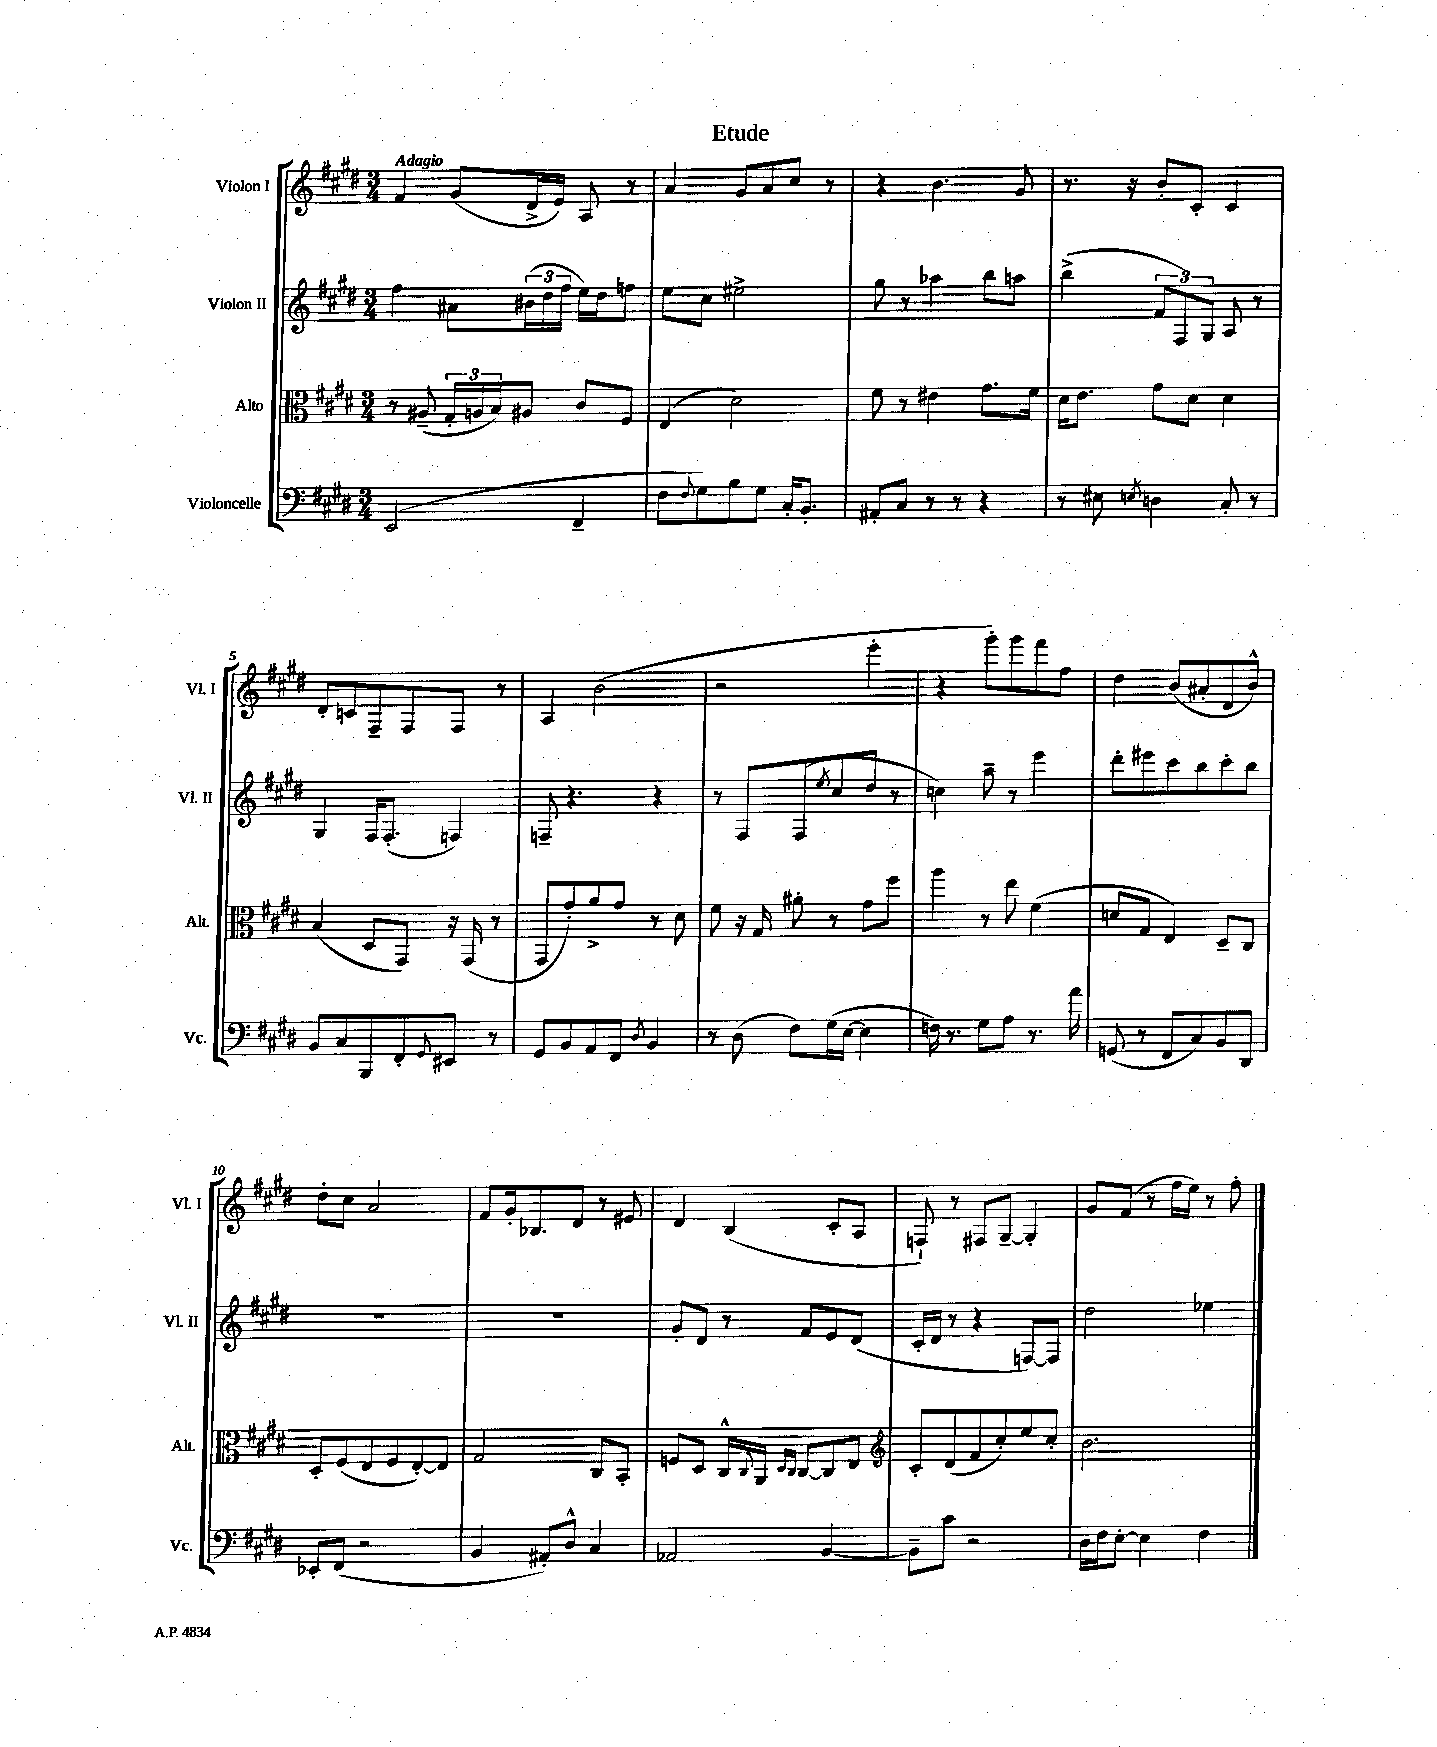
\header { title = "Etude" }
<<
\new StaffGroup <<
\new Staff = "s0" \with { instrumentName = "Violon I" shortInstrumentName = "Vl. I" } {
    \clef treble \key e \major \numericTimeSignature \time 3/4 \tempo "Adagio"
    fis'4 gis'8( dis'16-> e'16) a8 r8 |
    a'4 gis'8 a'8 cis''8 r8 |
    r4 b'4. gis'8 |
    r8. r16 b'8-. cis'8-. cis'4 |
    dis'8-. c'8 fis8-- fis8 fis8 r8 |
    a4 b'2( |
    r2 e'''4-. |
    r4 gis'''8-.) gis'''8 fis'''8 fis''8 |
    dis''4 b'8( ais'8-. dis'8 b'8-^) |
    dis''8-. cis''8 a'2 |
    fis'8 gis'16-. bes8. dis'8 r8 eis'8 |
    dis'4 b4( cis'8-. a8 |
    f8-!) r8 fis8 gis8~-- gis4-. |
    gis'8 fis'8( r8 fis''16 e''16) r8 fis''8-. \bar "|." |
}
\new Staff = "s1" \with { instrumentName = "Violon II" shortInstrumentName = "Vl. II" } {
    \clef treble \key e \major \numericTimeSignature \time 3/4
    fis''4 ais'8 \tuplet 3/2 { bis'16( dis''16 fis''16 } e''16) dis''16 f''8 |
    e''8 cis''8 eis''2-> |
    gis''8 r8 aes''4 b''8 a''8 |
    b''4->( \tuplet 3/2 { fis'8 fis8) gis8 } a8 r8 |
    gis4 fis16 fis8.-.( f4) |
    f8-- r4. r4 |
    r8 fis8 fis8( \acciaccatura { e''8 } cis''8 dis''8 r8 |
    c''4) a''8-- r8 e'''4 |
    dis'''8-. eis'''8 cis'''8 b''8 cis'''8-. b''8 |
    R2. |
    R2. |
    gis'8-. dis'8 r8 fis'8 e'8 dis'8( |
    cis'16-. dis'16 r8 r4 f8~) f8 |
    dis''2 ees''4 \bar "|." |
}
\new Staff = "s2" \with { instrumentName = "Alto" shortInstrumentName = "Alt." } {
    \clef alto \key e \major \numericTimeSignature \time 3/4
    r8 ais8--( \tuplet 3/2 { gis16-. a16 b16) } ais8 cis'8 fis8 |
    e4( dis'2) |
    fis'8 r8 eis'4 gis'8. fis'16 |
    dis'16 e'8. gis'8 dis'8 dis'4 |
    b4( dis8 gis,8) r16 gis,16( r8 |
    gis,8 gis'8-.) a'8-> gis'8 r8 dis'8 |
    fis'8 r16 gis16 ais'8-. r8 gis'8 fis''8 |
    a''4 r8 e''8 fis'4( |
    d'8 gis8 e4) dis8-- cis8 |
    dis8-. fis8( e8 fis8 e8~-.) e8 |
    gis2 cis8 b,8-. |
    f8 dis8 cis16-^ \appoggiatura { cis8 } a,16 \grace { dis16 cis16 } cis8~ cis8 e8 |
    \clef treble cis'8-. dis'8( fis'8 cis''8-.) e''8 cis''8-. |
    b'2. \bar "|." |
}
\new Staff = "s3" \with { instrumentName = "Violoncelle" shortInstrumentName = "Vc." } {
    \clef bass \key e \major \numericTimeSignature \time 3/4
    e,2( fis,4-- |
    fis8 \appoggiatura { fis8 } gis8) b8 gis8 cis16-. b,8.-. |
    ais,8-. cis8 r8 r8 r4 |
    r8 eis8 \acciaccatura { e8 } d4 cis8-. r8 |
    b,8 cis8 b,,8 fis,8-. \appoggiatura { gis,8 } eis,8 r8 |
    gis,8 b,8 a,8 fis,8 \acciaccatura { dis8 } b,4 |
    r8 dis8( fis8) gis16( e16~ e4 |
    f16) r8. gis8 a8 r8. a'16 |
    g,8( r8 fis,8 cis8) b,8 dis,8 |
    ees,8-. fis,8( r2 |
    b,4 ais,8-.) dis8-^ cis4 |
    aes,2 b,4~ |
    b,8-- cis'8 r2 |
    dis16 fis16 e8~-. e4 fis4 \bar "|." |
}
>>
>>
